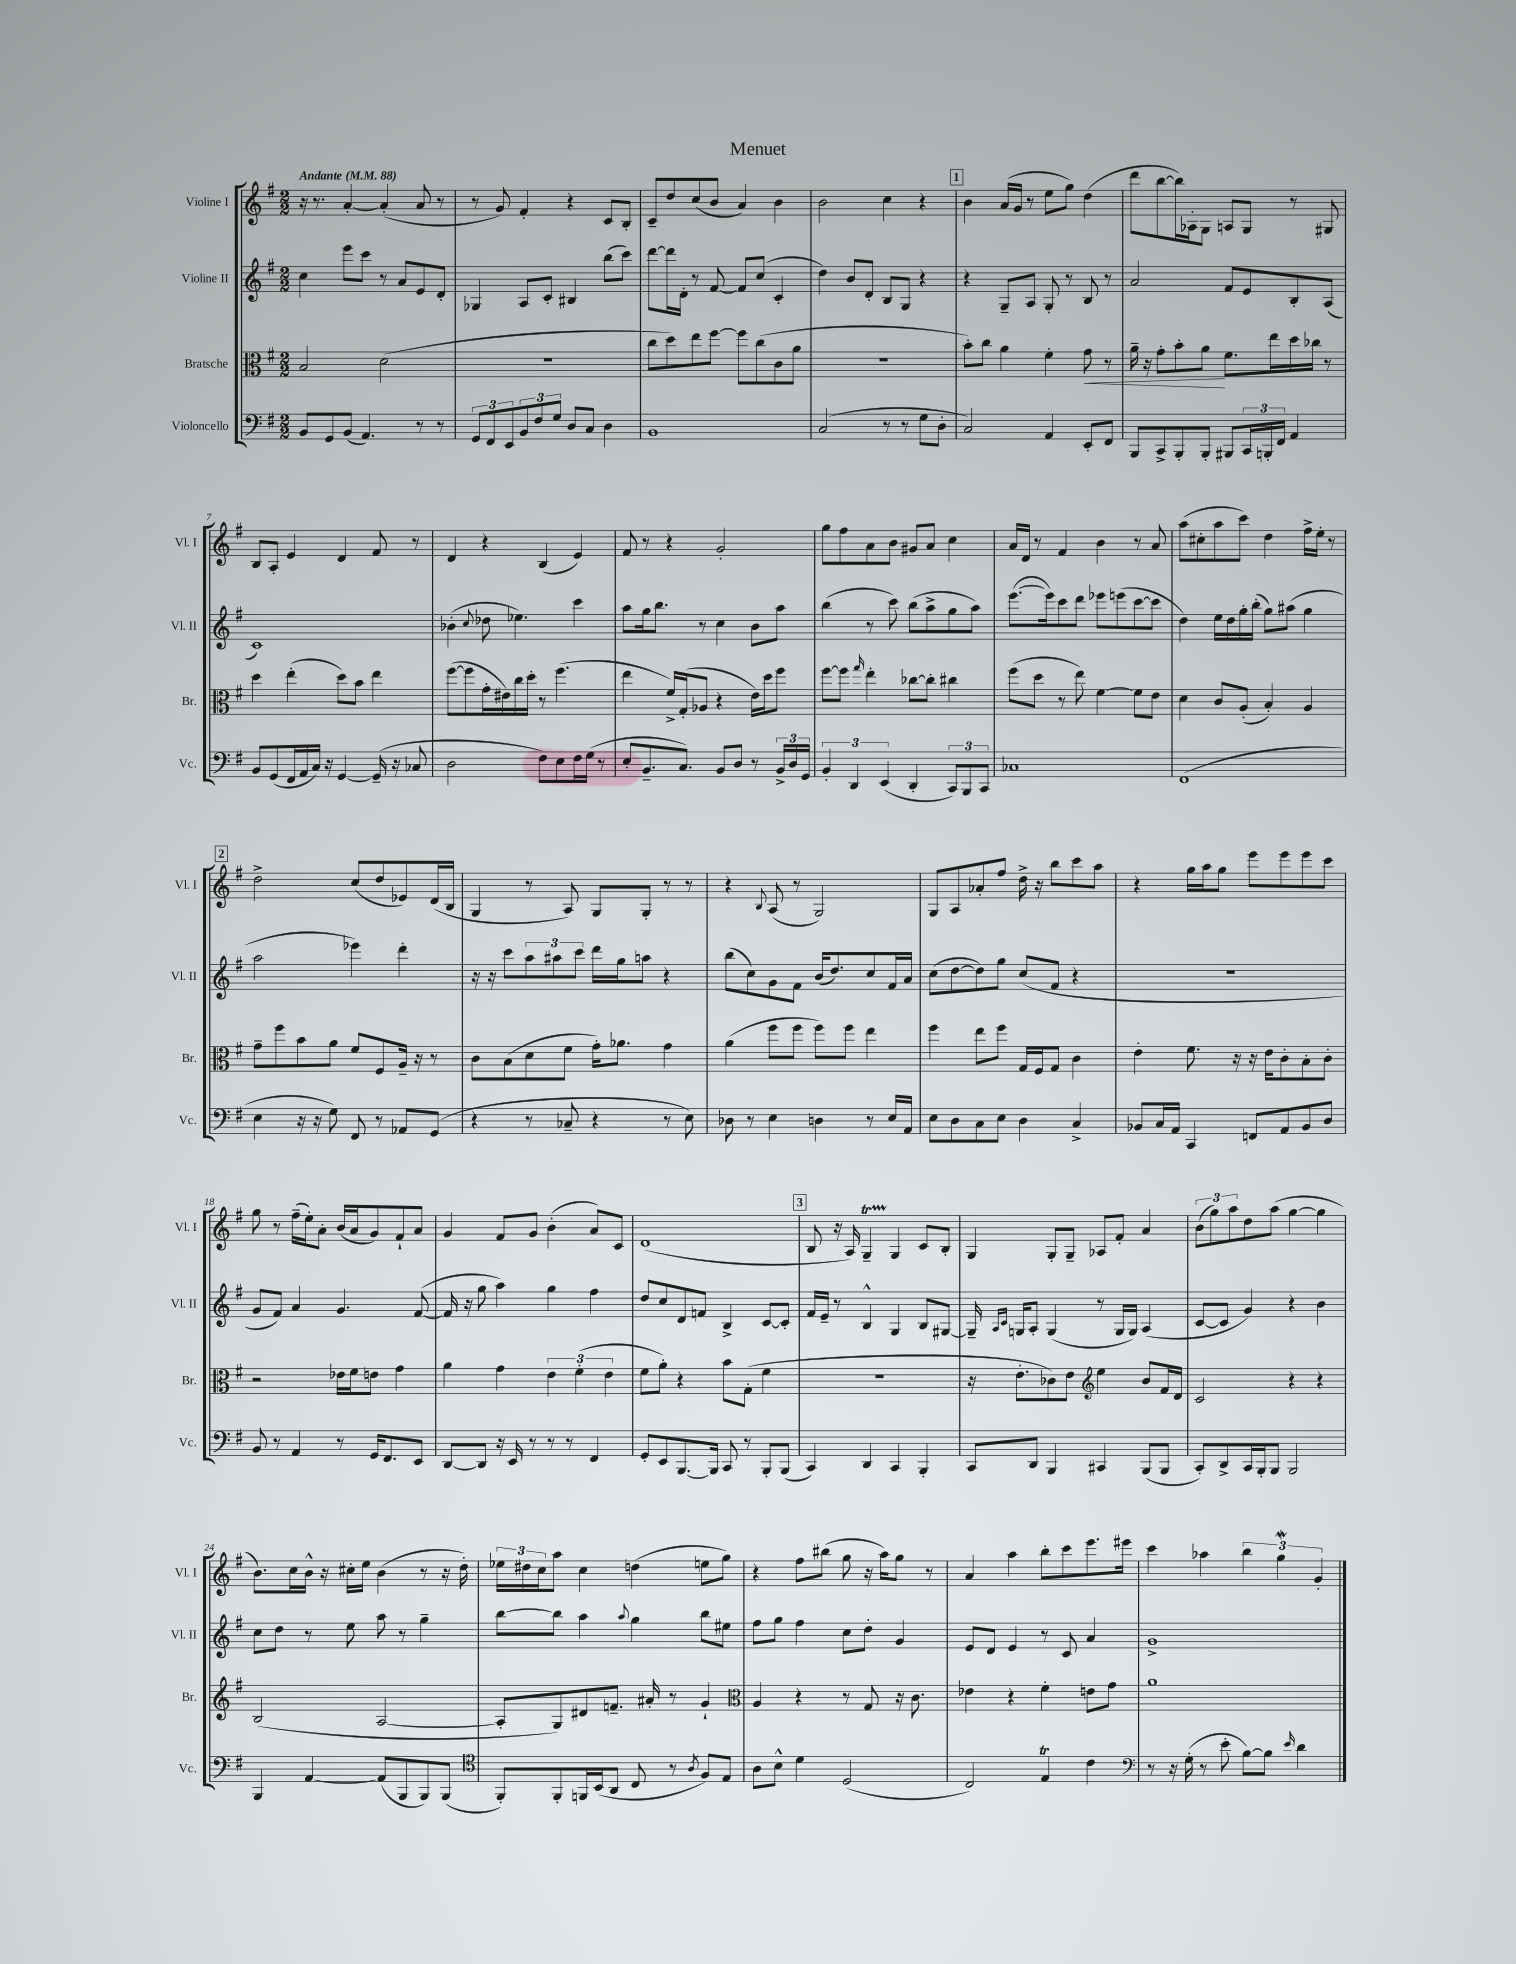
\header { title = "Menuet" }
<<
\new StaffGroup <<
\new Staff = "s0" \with { instrumentName = "Violine I" shortInstrumentName = "Vl. I" } {
    \clef treble \key g \major \numericTimeSignature \time 2/2 \tempo "Andante" 4 = 88
    r16 r8. a'4~-. a'4-.( a'8 r8 |
    r8 g'8) fis'4-. r4 c'8 b8-. |
    c'8-- d''8 c''8( b'8 a'4) b'4 |
    b'2 c''4 r4 |
    \mark \markup { \box "1" } b'4 a'16( g'16 r8 e''8 g''8) d''4( |
    d'''8 b''8~ b''16) aes16-. g8 a8 g8 r8 gis8 |
    b8 a8-. e'4 d'4 fis'8 r8 |
    d'4 r4 b4( e'4) |
    fis'8 r8 r4 g'2-. |
    g''8 fis''8 a'8 b'8 gis'8 a'8 c''4 |
    a'16 d'16 r8 fis'4 b'4 r8 a'8 |
    a''8( cis''8-. a''8 c'''8) d''4 fis''16-> e''16-. r8 |
    \mark \markup { \box "2" } d''2-> c''8( d''8 ees'8) d'16( b16 |
    g4 r8 a8) g8 g8-. r8 r8 |
    r4 \appoggiatura { b8 } a8( r8 g2) |
    g8 a8 aes'8-. fis''8 d''16-> r16 b''8 c'''8 a''8 |
    r4 g''16 a''16 g''8 e'''8 e'''8 e'''8 c'''8 |
    g''8 r8 fis''16--( e''16-.) a'8-. b'16( a'16 g'8) fis'8-! a'8 |
    g'4 fis'8 g'8 b'4-.( a'8) c'8 |
    d'1( |
    \mark \markup { \box "3" } b8 r16 a16) g4--\startTrillSpan g4\stopTrillSpan c'8 b8-. |
    g4 g8-. g8-- aes8 fis'8-. a'4 |
    \tuplet 3/2 { b'8( g''8) a''8 } d''8 a''8( g''4~ g''4 |
    b'8.) c''16 b'16-^ r16 cis''16-. e''16 b'4( r8 r16 d''16-.) |
    \tuplet 3/2 { ees''16 dis''16 c''16 } a''8 c''4 d''4( e''8 g''8) |
    r4 fis''8 bis''8( g''8 r16 a''16) g''8 r8 |
    a'4 a''4 b''8-. c'''8 e'''8. eis'''16 |
    c'''4 aes''4 \tuplet 3/2 { b''4 g''4\mordent g'4-. } \bar "|." |
}
\new Staff = "s1" \with { instrumentName = "Violine II" shortInstrumentName = "Vl. II" } {
    \clef treble \key g \major \numericTimeSignature \time 2/2
    c''4 e'''8 c'''8 r8 a'8 e'8 d'8-. |
    ges4 a8 c'8-. bis4 b''8( c'''8) |
    d'''8~ d'''16 d'16-. r8 fis'8~ fis'8 c''8( c'4-. |
    d''4) b'8 d'8-. b8 g8 r4 |
    \mark \markup { \box "1" } r4 g8-- a8 g8-. r8 b8 r8 |
    a'2 fis'8 e'8 b8-. a8( |
    c'1) |
    bes'4-.( \appoggiatura { c''8 } des''8 ees''4.) c'''4 |
    a''8 g''16 b''8. r8 c''4 b'8 a''8 |
    b''4( r8 c'''8) b''8( a''8-> g''8 a''8) |
    e'''8.~( e'''16) c'''8 d'''8 ees'''8 e'''8( c'''8~ c'''8 |
    d''4) e''16 d''16 g''16-. b''16-.( g''8) ais''8( g''4 |
    \mark \markup { \box "2" } a''2 ees'''4) d'''4-. |
    r16 r16 c'''8 \tuplet 3/2 { a''8 ais''8 c'''8 } d'''16 g''16 a''8 r4 |
    b''8( c''8) g'8 fis'8 b'16( d''8.) c''8 fis'16 a'16 |
    c''8( d''8~ d''8) g''8 c''8( fis'8 r4 |
    R1 |
    g'8 fis'8) a'4 g'4. fis'8~( |
    fis'16 r16 g''8 a''4) g''4 fis''4 |
    d''8 c''8 d'8 f'8 b4-> c'8~ c'8-. |
    \mark \markup { \box "3" } fis'16 e'16-- r8 b4-^ g4 b8 gis8~ |
    gis16-- \grace { a16 c'16 } g16 a8-. g4( r8 g16 g16) a4( |
    c'8~ c'8 g'4) r4 b'4 |
    c''8 d''8 r8 e''8 a''8 r8 g''4-- |
    b''8~ b''8 a''4 \appoggiatura { a''8 } g''4 b''8 eis''8 |
    fis''8 g''8 fis''4 c''8 d''8-. g'4 |
    e'8 d'8 e'4 r8 c'8 a'4 |
    g'1-> \bar "|." |
}
\new Staff = "s2" \with { instrumentName = "Bratsche" shortInstrumentName = "Br." } {
    \clef alto \key g \major \numericTimeSignature \time 2/2
    b2 d'2( |
    R1 |
    c''8 d''8) e''8 fis''8~ fis''8 c''8( c'8 a'8 |
    r1 |
    \mark \markup { \box "1" } b'8-.) c''8 a'4 fis'4-. g'8\< r8 |
    a'16-- r16 g'8-. b'8-. a'8\! fis'8. e''16 d''16 ces''16 r8 |
    d''4 e''4-.( d''8) b'8 e''4 |
    fis''8~( fis''8 g'16-. eis'16) c''16 d''16-. r8 fis''4.( |
    e''4 fis'16->) g16-.( aes8 r4 e'16) d''16 fis''8 |
    fis''8~ fis''8 \grace { g''16 } e''4-. ces''8~ ces''8-. cis''4 |
    fis''8( d''8 r8 e''8) fis'4~ fis'8 e'8 |
    d'4 c'8 a8-.( b4-.) a4 |
    \mark \markup { \box "2" } g'8-- fis''8 b'8 a'8 fis'8 fis8 a16-- r16 r8 |
    c'8 b8( d'8 fis'8 g'16-.) aes'8. g'4 |
    a'4( fis''8 fis''8 fis''8) fis''8 e''4 |
    fis''4 e''8 fis''8 g16 fis16 g8 c'4 |
    e'4-. fis'8. r16 r16 e'16 c'8-. b8-. c'8-. |
    r2 ees'16 fis'16 e'8 g'4 |
    a'4 g'4 \tuplet 3/2 { e'4 fis'4-.( e'4 } |
    fis'8 a'8-.) r4 b'8 g8-.( fis'4 |
    \mark \markup { \box "3" } R1 |
    r16 e'8.-. ces'8) e'8 \clef treble e''4 b'8 fis'16 d'16 |
    c'2 r4 r4 |
    b2( a2~ |
    a8-. g8) dis'8 f'8.-- ais'16-. r8 g'4-! |
    \clef alto a4 r4 r8 g8 r16 c'8. |
    ees'4 r4 fis'4-. e'8 g'8 |
    a'1 \bar "|." |
}
\new Staff = "s3" \with { instrumentName = "Violoncello" shortInstrumentName = "Vc." } {
    \clef bass \key g \major \numericTimeSignature \time 2/2
    b,8 g,8 b,8( a,4.) r8 r8 |
    \tuplet 3/2 { g,8 fis,8 e,8 } \tuplet 3/2 { b,8 fis8 g8 } d8 c8 d4 |
    b,1 |
    c2( r8 r8 g8 d8-. |
    \mark \markup { \box "1" } c2) a,4 e,8-. fis,8 |
    b,,8 c,8-> b,,8-. b,,8-. bis,,8 \tuplet 3/2 { c,16 b,,16-. fis,16 } a,4 |
    b,8 g,8( fis,16 a,16 c16) r16 g,4~ g,16--( r16 ces8 |
    d2 fis8) e8 fis16 g16( r8 |
    e8-. b,8.-- c8.) b,8 d8 r8 \tuplet 3/2 { b,16-> d16 g,16 } |
    \tuplet 3/2 { b,4-. d,4 e,4( } d,4-. \tuplet 3/2 { c,8) b,,8 c,8 } |
    ces1 |
    fis,1( |
    \mark \markup { \box "2" } e4 r16 r16 g8) fis,8 r8 aes,8 g,8( |
    r4 r8 ces8-- r4 r8 e8) |
    des8 r8 e4 d4 r8 e16 a,16 |
    e8 d8 c8 e8 d4 c4-> |
    bes,8 c16 a,16 c,4 f,8 a,8 bes,8 d8 |
    b,8 r8 a,4 r8 g,16 fis,8. e,8 |
    d,8~ d,8 r16 e,16 r8 r8 r8 fis,4 |
    g,8-. e,8 b,,8.~ b,,16 c,8 r8 b,,8-. b,,8( |
    \mark \markup { \box "3" } c,4) d,4 c,4 b,,4-. |
    c,8 d,8 b,,4 cis,4 b,,8( b,,8 |
    c,8-.) d,8-> c,16 b,,16-. b,,8 b,,2 |
    b,,4 a,4~ a,8( b,,8 b,,8) b,,8( |
    \clef tenor fis,8-.) fis,8-. f,16 b,16( a,8 c8 r8 \acciaccatura { a8 } fis8) e8 |
    a8 b8-^ d'4 d2( |
    c2) e4\trill c'4 |
    \clef bass r8 r16 g16-.( r8 e'8-. b8~) b8 \grace { e'16 } d'4 \bar "|." |
}
>>
>>
